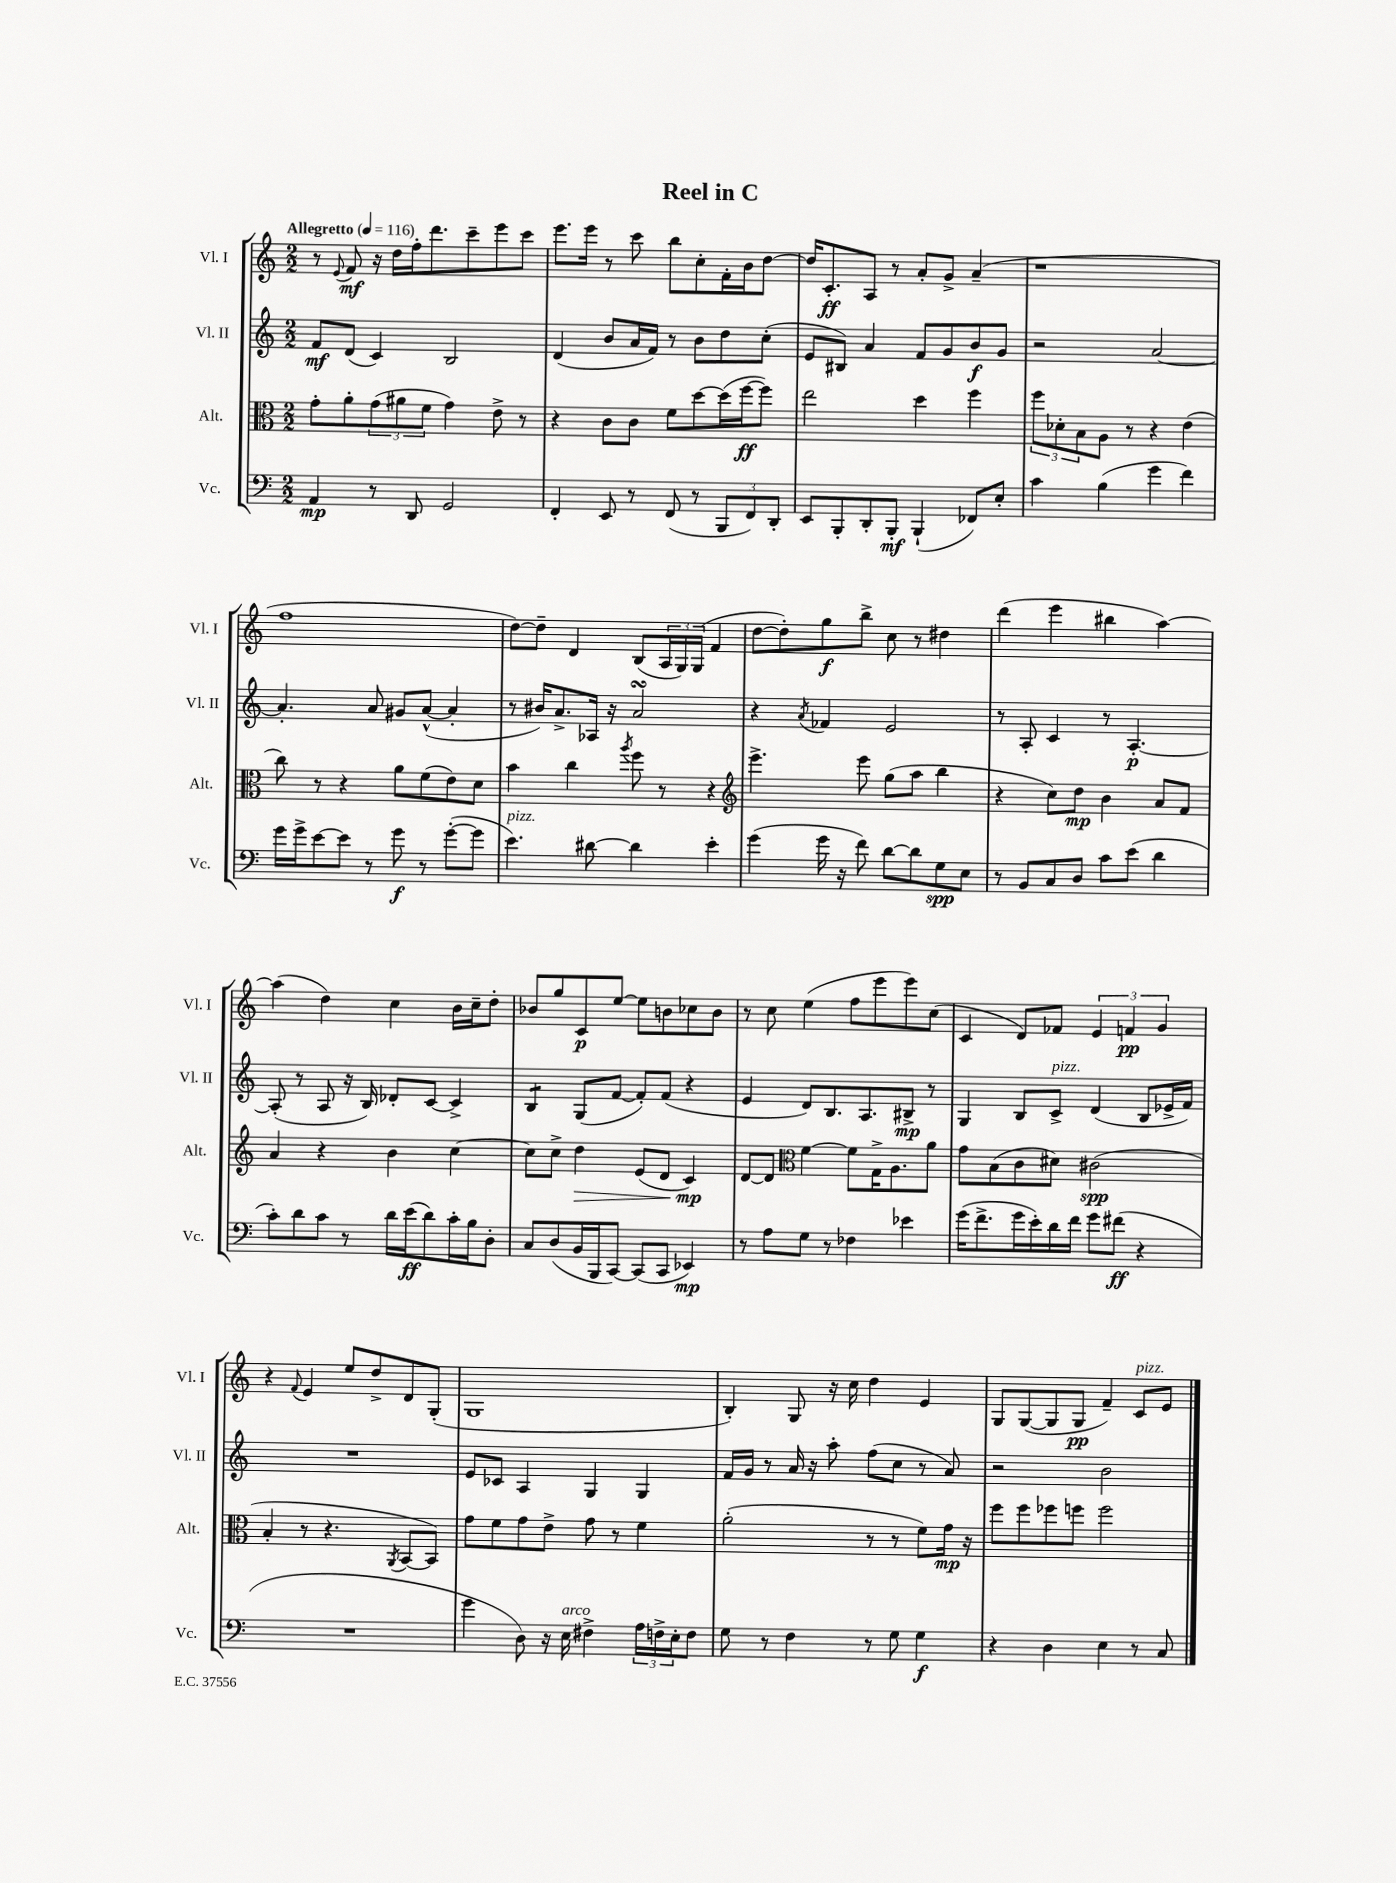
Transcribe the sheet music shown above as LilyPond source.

\header { title = "Reel in C" }
<<
\new StaffGroup <<
\new Staff = "s0" \with { instrumentName = "Vl. I" shortInstrumentName = "Vl. I" } {
    \clef treble \key c \major \numericTimeSignature \time 2/2 \tempo "Allegretto" 4 = 116
    r8 \appoggiatura { e'8 } f'8\mf r16 d''16 f''16-. d'''8. c'''8-- e'''8 c'''8 |
    e'''8. e'''16 r8 c'''8 b''8 c''8-. f'16-. b'16 d''8~ |
    d''16 c'8.-.\ff a8 r8 a'8-. g'8-> a'4--( |
    r1 |
    f''1 |
    d''8~) d''8-- d'4 b8( \tuplet 3/2 { a16 g16) g16( } f'4 |
    d''8~ d''8-.) g''8\f b''8-> c''8 r8 dis''4 |
    d'''4( e'''4 bis''4 a''4~) |
    a''4( d''4) c''4 b'16 c''16-- d''8-. |
    bes'8 g''8 c'8\p e''8~ e''8 b'8 ces''8 b'8 |
    r8 c''8 e''4( f''8 e'''8 e'''8) c''8( |
    c'4 d'8) fes'8 \tuplet 3/2 { e'4 f'4\pp g'4 } |
    r4 \appoggiatura { f'8 } e'4 e''8 d''8-> d'8 g8-.( |
    g1 |
    b4-.) g8 r16 c''16 d''4 e'4 |
    g8 g8~( g8 g8\pp f'4--) c'8^\markup { \italic "pizz." } e'8 \bar "|." |
}
\new Staff = "s1" \with { instrumentName = "Vl. II" shortInstrumentName = "Vl. II" } {
    \clef treble \key c \major \numericTimeSignature \time 2/2
    f'8\mf d'8( c'4) b2 |
    d'4( b'8 a'16 f'16) r8 b'8 d''8 c''8-.( |
    e'8 bis8) a'4 f'8 g'8 b'8\f g'8 |
    r2 a'2~ |
    a'4.-. a'8 gis'8 a'8~-^( a'4-. |
    r8 bis'16) a'8.-> aes16 r16 a'2\turn |
    r4 \acciaccatura { a'8 } fes'4 e'2 |
    r8 a8-. c'4 r8 a4.~-.\p |
    a8-.( r8 a8 r16 b16) des'8-. c'8~ c'4-> |
    b4:8 g8( f'8~ f'8-.) f'8( r4 |
    e'4 d'8) b8. a8. bis8->\mp r8 |
    g4 b8 c'8->^\markup { \italic "pizz." } d'4( b8 ees'16-> f'16) |
    R1 |
    e'8 ces'8 a4 g4 g4 |
    f'16 g'16 r8 a'16 r16 a''8-. f''8( c''8 r8 a'8) |
    r2 b'2 \bar "|." |
}
\new Staff = "s2" \with { instrumentName = "Alt." shortInstrumentName = "Alt." } {
    \clef alto \key c \major \numericTimeSignature \time 2/2
    g'8-. a'8-. \tuplet 3/2 { g'8( ais'8 f'8 } g'4) e'8-> r8 |
    r4 c'8 c'8 f'8 d''8~ d''16( f''16~\ff f''8) |
    e''2 d''4 f''4 |
    \tuplet 3/2 { f''8 des'8-. b8 } a8 r8 r4 e'4( |
    c''8) r8 r4 a'8 f'8( e'8) d'8 |
    b'4 c''4 \acciaccatura { a''8 } f''8 r8 r4 |
    \clef treble e'''4.-> e'''8 g''8( a''8 b''4 |
    r4 c''8) d''8\mp b'4 a'8 f'8 |
    a'4 r4 b'4 c''4~ |
    c''8 c''8-> d''4\> e'8( d'8 c'4\mp\!) |
    d'8~ d'8 \clef alto f'4~ f'8 g16-> a8. a'8 |
    g'8 b8( c'8 dis'8) cis'2\spp( |
    b4-. r8 r4. \acciaccatura { a,8 } b,8~ b,8) |
    g'8 f'8 g'8 e'8-> g'8 r8 f'4 |
    a'2-.( r8 r8 f'8) g'16\mp r16 |
    f''8 f''8 fes''8 f''8 f''2 \bar "|." |
}
\new Staff = "s3" \with { instrumentName = "Vc." shortInstrumentName = "Vc." } {
    \clef bass \key c \major \numericTimeSignature \time 2/2
    a,4\mp r8 d,8 g,2 |
    f,4-. e,8 r8 f,8( r8 \tuplet 3/2 { b,,8 f,8) d,8-. } |
    e,8 b,,8-. d,8-. b,,8-.\mf b,,4-!( fes,8) e8-. |
    c'4 b4( g'4 f'4) |
    g'16 g'16-> e'8~ e'8 r8 g'8\f r8 g'8~-.( g'8 |
    e'4.^\markup { \italic "pizz." }) dis'8~ dis'4 e'4-. |
    g'4( g'16 r16 f'8) d'8~ d'8 g8\spp e8 |
    r8 b,8 c8 d8 c'8 e'8( d'4 |
    c'8-.) d'8 c'8 r8 d'16 e'16\ff( d'8) c'16-. b16 d8-. |
    c8 d8( b,16 b,,16 c,8~) c,8( c,8 ees,4\mp) |
    r8 a8 g8 r8 fes4 ees'4 |
    g'16( f'8.-> g'16 e'16-.) d'16 f'16 g'8 fis'8\ff( r4 |
    R1 |
    g'4 d8) r16 e16^\markup { \italic "arco" } fis4-> \tuplet 3/2 { a16 f16-> e16-. } f8 |
    g8 r8 f4 r8 g8 g4\f |
    r4 d4 e4 r8 c8 \bar "|." |
}
>>
>>
\layout { \context { \Score \remove "Bar_number_engraver" } }
